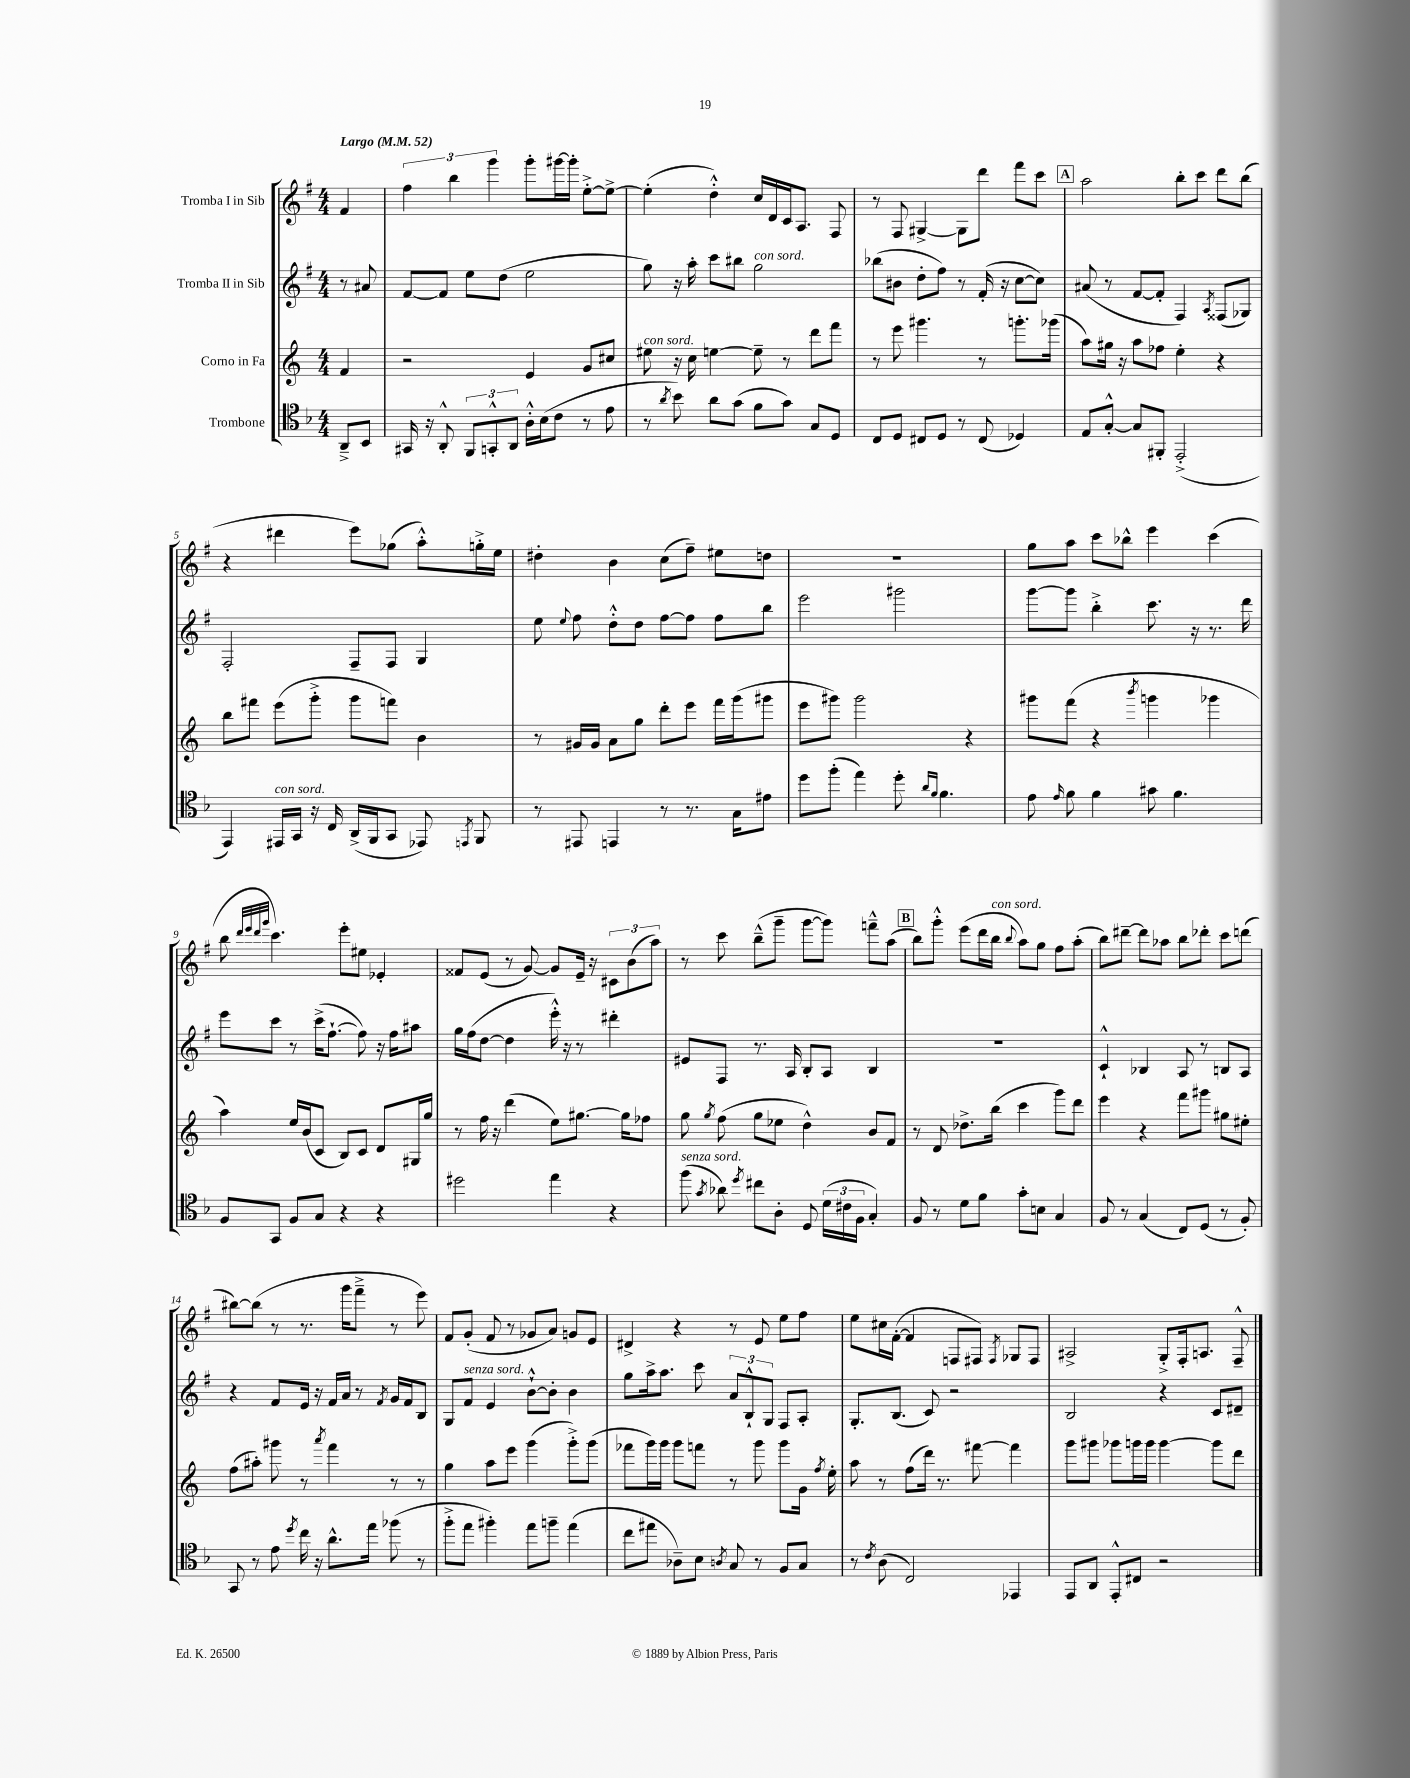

**kern	**kern	**kern	**kern
*part4	*part3	*part2	*part1
*staff4	*staff3	*staff2	*staff1
*I"Trombone	*I"Corno in Fa	*I"Tromba II in Sib	*I"Tromba I in Sib
*clefC4	*clefG2	*clefG2	*clefG2
*k[b-]	*k[]	*k[f#]	*k[f#]
*M4/4	*M4/4	*M4/4	*M4/4
*MM52	*MM52	*MM52	*MM52
=	=	=	=
!	!	!	!LO:TX:a:B:t=Largo
8AA~^/L	4f/	8r	4f#/
8BB-/J	.	8a#X/	.
=1	=1	=1	=1
16GG#X/	2r	[8f#/L	6ff#\
16r	.	.	.
8AA'^^/	.	8f#/J]	.
.	.	.	6bb\
12FF/L	.	8ee\L	.
12GGn'^^/	.	.	6ggg\
.	.	(8dd\J	.
12AA/J	.	.	.
16A'^^\LL	4e/	2ee\	8ggg'\L
(16B-\J	.	.	.
8c\J	.	.	[16ggg#X\L
.	.	.	16ggg#'\JJ]
8r	8g/L	.	[8ee'^\L
8e\	8cc#X/J	.	8ee^\J_
=2	=2	=2	=2
!	!LO:TX:a:i:t=con sord.	!	!
8r	8ee#X\	8gg\)	(4ee'\]
8qa/	.	.	.
8b-\)	16r	16r	.
.	16cc\	16aa'\	.
8a\L	[4een\	8ccc\L	4dd'^^\)
(8g\J	.	8bb#X\J	.
!	!	!LO:TX:a:i:t=con sord.	!
8f\L	8ee~\]	2gg\	16cc/LL
.	.	.	16d/
8g\J)	8r	.	16c/J
.	.	.	8.A/J
8G/L	8ddd\L	.	.
8D/J	8fff\J	.	8F#/
=3	=3	=3	=3
8C/L	8r	(8bb-X\L	8r
8D/J	8eee\	8b#X\J	8F#/
8C#X/L	4.ggg#X\	8dd'\L	[4G#X^/
8D/J	.	8ff#\J)	.
8r	.	8r	8G#\L]
(8C#/	8r	(16f#'/	8ddd\J
.	.	16r	.
4D-X/)	8.gggn'\L	[8cc\L	8fff#\L
.	.	8cc\J])	8ccc\J
.	(16ggg-X\Jk	.	.
!!LO:REH:place=s1:t=A
=4	=4	=4	=4
8E/L	8aa\L)	(8a#X/	2aa\
[8G'^^/J	16gg#X\Jk	8r	.
.	16r	.	.
8G/L]	8aa\L	[8f#/L	.
8FF#X'/J	8ff-X\J	8f#'/J]	.
(2EE'^/	4ee'\	4F#/)	8bb'\L
.	.	.	8ccc\J
.	.	8qA/	.
.	4r	(8F##X/L	8ddd\L
.	.	8G-X/J)	(8bb\J
!!LO:LB:g=z
=5	=5	=5	=5
4EE/)	8bb\L	2F#'/	4r
.	8fff#X\J	.	.
!LO:TX:a:i:t=con sord.	!	!	!
16EE#X/LL	(8eee\L	.	4ddd#X\
16GG/JJ	.	.	.
16r	8ggg'^\J	.	.
16C/	.	.	.
(16AA^/LL	8ggg\L	8F#~/L	8eee\L)
16FF/J	.	.	.
8GG/J	8fffn\J)	8F#/J	(8gg-X\J
8EE-X/)	4b\	4G/	8aa'^^\L)
8qEEn/	.	.	.
8FF/	.	.	16ggn'^\L
.	.	.	16ee\JJ
=6	=6	=6	=6
8r	8r	8ee\	4dd#X'\
.	.	8qqee/	.
8EE#X/	16g#X/LL	8ff#\	.
.	16g#/JJ	.	.
4EEn/	8a\L	8dd'^^\L	4b\
.	8gg\J	8dd\J	.
8r	8ddd'\L	[8ff#\L	(8cc\L
8.r	8eee\J	8ff#\J]	8ff#~\J)
.	16fff\LL	8ff#\L	8ee#X\L
16G\KL	(16ggg\J	.	.
8e#X\J	8ggg#X\J	8bb\J	8ddn\J
=7	=7	=7	=7
8dd\L	8eee\L	2eee\	1r
(8ff'\J	8ggg#X\J)	.	.
4ee\)	2ggg#\	.	.
8dd'\	.	2ggg#X\	.
16qqa/LL	.	.	.
16qqf/JJ	.	.	.
4.f\	.	.	.
.	4r	.	.
=8	=8	=8	=8
8e\	8ggg#X\L	[8ggg\L	8gg\L
16qqe/	.	.	.
8f\	(8fff\J	8ggg\J]	8aa\J
4f\	4r	4bb'^\	8ccc\L
.	.	.	8bb-X^^\J
.	8qbbb/	.	.
8g#X\	4gggn\	8.ccc\	4eee\
4.f\	.	.	.
.	.	16r	.
.	4ggg-X\	8.r	(4ccc\
.	.	16ddd\	.
!!LO:LB:g=z
=9	=9	=9	=9
8F/L	4aa\)	8eee\L	8bb\
.	.	.	32qqddd/LLL
.	.	.	32qqeee/
.	.	.	32qqddd/
.	.	.	32qqggg/JJJ
8GG/J	.	8ccc\J	4.ccc\)
8F/L	16ee/LL	8r	.
.	(16b/J	.	.
8G/J	8c/J	(16ccc^\KL	.
.	.	[8.ff#`\J	.
4r	8B/L)	.	8eee'\L
.	8c/J	8ff#\])	8ee#X\J
4r	8d/L	16r	4e-X'/
.	.	16ff#\KL	.
.	16G#X/L	8aa#X\J	.
.	16gg/JJ	.	.
=10	=10	=10	=10
2dd#X\	8r	16gg\LL	8f##X/L
.	.	(16ff#\J	.
.	16ff\	[8dd\J	(8e/J
.	16r	.	.
.	(4ddd\	4dd\]	8r
.	.	.	[8g/)
4ee\	8ee\L)	16eee'^^\)	8g/L]
.	.	16r	.
.	[8.gg#X\J	8r	16e~/Jk
.	.	.	16r
4r	.	4ddd#X'\	12c#X\L
.	16gg#\KL]	.	.
.	.	.	(12b\
.	8ff-X\J	.	.
.	.	.	12aa\J)
=11	=11	=11	=11
!LO:TX:a:i:t=senza sord.	!	!	!
(8ff\	8gg\	8e#X/L	8r
8qg/	8qgg/	.	.
8a-X\)	(8ff\	8F#/J	8ccc\
8qdd/	.	.	.
8cc#X\L	8gg\L	8.r	(8bb~^^\L
8A'\J	8ee-X\J	.	8ggg~\J
.	.	16A/	.
8D/	4dd^^\)	8B'/L	[8ggg\L
(24d\LL	.	8A/J	8ggg\J])
24c#X\	.	.	.
24F\JJ	.	.	.
4G'/)	8b/L	4B/	8fffn~^^\L
.	8f/J	.	(8aa\J
!!LO:REH:place=s1:t=B
=12	=12	=12	=12
8F/	8r	1r	8bb\L)
8r	8d/	.	8ggg'^^\J
8d\L	8.dd-X^\L	.	(8eee\L
8f\J	.	.	16ddd\L
!	!	!	!LO:TX:a:i:t=con sord.
.	(16bb\Jk	.	16bb\JJ
.	.	.	8qqbb/
8g'\L	4ccc\	.	8aa\L)
8Bn\J	.	.	8gg\J
4G/	8ggg\L)	.	8ff#\L
.	8ddd\J	.	(8aa'\J
=13	=13	=13	=13
8F/	4eee\	4c`^^/	8bb\L)
8r	.	.	[8ddd#X~\J
(4G/	4r	4B-X/	8ddd#\L]
.	.	.	8aa-X\J
8C/L)	8fff\L	8A/	8bb\L
(8D/J	8ggg#X\J	8r	8ddd-X'\J
8r	8gg#X\L	8Bn/L	8ccc\L
8F'/)	8ee#X'\J	8A/J	(8dddn\J
!!LO:LB:g=z
=14	=14	=14	=14
8GG/	(8ff\L	4r	[8bb#X\L)
8r	8aa#X'\J)	.	(8bb#\J]
8e\	8ggg#X\	8f#/L	8r
8qdd/	.	.	.
16cc\	8r	16e/Jk	8.r
16r	.	16r	.
.	8qaaa/	.	.
8.a^^\L	4fff\	16f#/LL	.
.	.	16a/JJ	16ggg\KL
.	.	8r	8fff#~^\J
16ee\Jk	.	.	.
.	.	8qf#/	.
(8ff-X\	8r	16g/LL	8r
.	.	16f#/J	.
8r	8r	8B/J	8eee\)
=15	=15	=15	=15
8ff'^\L	4gg\	8G/L	8f#/L
!	!	!LO:TX:a:i:t=senza sord.	!
8ee\J	.	8f#/J	(8g'/J
4ff#X'\)	8aa\L	4e/	8f#/
.	8eee\J	.	8r
8ee\L	(4ggg\	[8b`^^\L	8g-X/L
8ffn~\J	.	8b'\J]	8a/J)
(4ee\	8ggg'^\L)	4b\	8gn/L
.	(8ggg\J	.	8e/J
=16	=16	=16	=16
8cc\L	8fff-X\L	8gg\L	4d#X^/
8ee#X\J	16ggg\L)	16aa^\k	.
.	16ggg\JJ	8.aa\J	.
8A-X~\L)	8ggg\L	.	4r
8B-\J	8fffn\J	8ccc\	.
8qAn/	.	.	.
8G/	8r	12a/L	8r
.	.	12B`^^/	.
8r	8ggg\	.	8e/
.	.	12G/J	.
8F/L	8ggg\L	8F#/L	8ee\L
8G/J	16g\Jk	8A'/J	8ff#\J
.	8qff/	.	.
.	16ee'\	.	.
=17	=17	=17	=17
8r	8aa\	8.G'/L	8ee\L
8qc/	.	.	.
(8A\	8r	.	16cc#X\L
.	.	(8.B/J	([16f#'\JJ
2C/)	(8ff\L	.	4f#/]
.	16ddd\Jk)	8c/)	.
.	8.r	.	.
.	.	2r	8Fn/L
.	[8fff#X\	.	8F#X/J)
.	.	.	8qF#/
4EE-X/	4fff#\]	.	8G-X/L
.	.	.	8F#/J
=18	=18	=18	=18
8EE/L	8ggg\L	2B/	2A#X^/
8AA/J	8ggg#X\J	.	.
8EE'^^/L	8ggg-X\L	.	.
8C#X/J	16gggn\L	.	.
.	16ggg\JJ	.	.
2r	[4ggg\	4r	8G'^/L
.	.	.	16F#'/k
.	.	.	8.An/J
.	8ggg\L]	8c/L	.
.	8ddd\J	8d#X~/J	8F#~^^/
==	==	==	==
*-	*-	*-	*-
